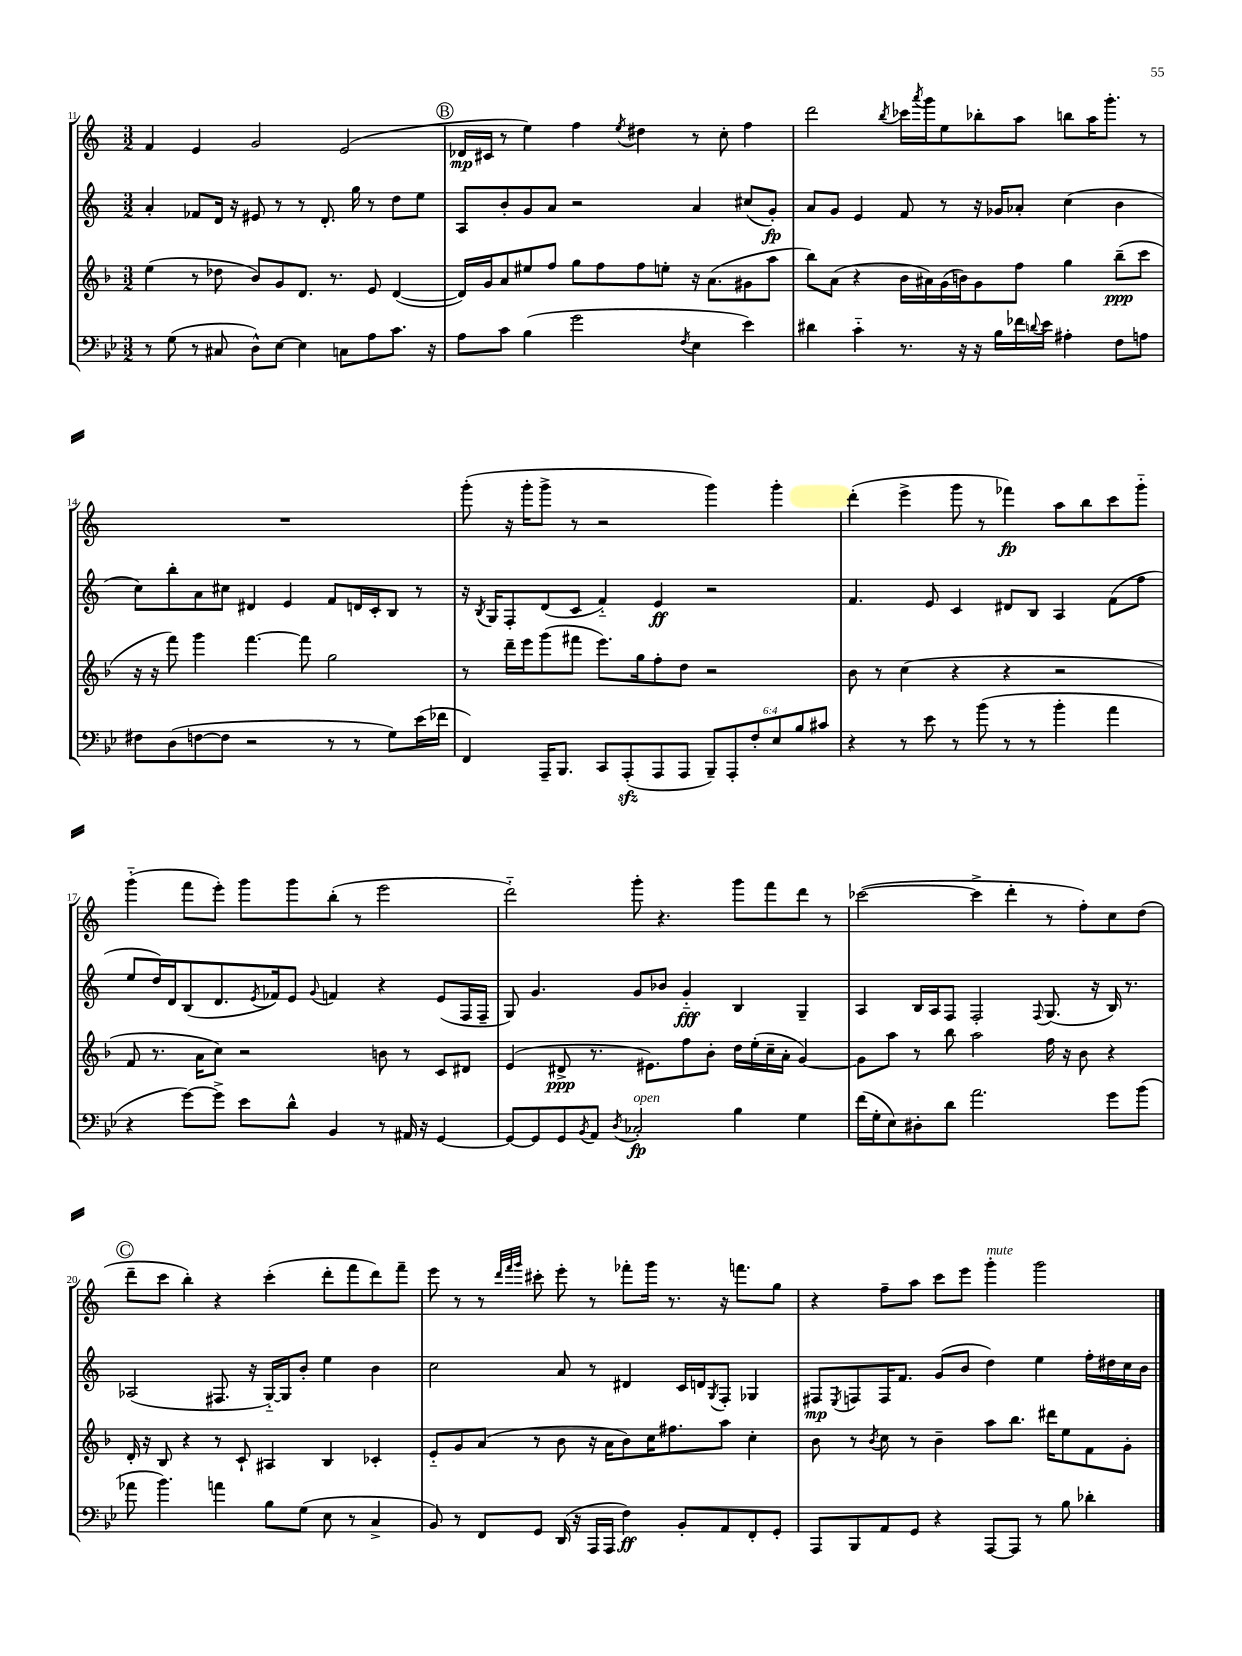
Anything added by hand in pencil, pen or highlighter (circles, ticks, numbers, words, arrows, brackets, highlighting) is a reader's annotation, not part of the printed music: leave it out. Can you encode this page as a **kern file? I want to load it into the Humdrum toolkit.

**kern	**kern	**kern	**kern
*staff4	*staff3	*staff2	*staff1
*clefF4	*clefG2	*clefG2	*clefG2
*k[b-e-]	*k[b-]	*k[]	*k[]
*M3/2	*M3/2	*M3/2	*M3/2
8r	(4ee	4a'	4f
(8G	.	.	.
8r	8r	8f-	4e
8C#	8dd-	16d	.
.	.	16r	.
8D^^)	8b-)	8e#	2g
[8E-	8g	8r	.
4E-]	8.d	8r	.
.	.	8.d'	.
.	8.r	.	.
8C	.	.	(2e
.	.	16gg	.
8A	8e	8r	.
8.c	([4d	8dd	.
.	.	8ee	.
16r	.	.	.
=	=	=	=
8A	16d])	8A	16d-
.	16g	.	16c#
8c	8a	8b'	8r
(4B-	8ee#	8g	4ee)
.	8ff	8a	.
2g	8gg	2r	4ff
.	8ff	.	.
.	.	.	8qee
.	8ff	.	4dd#
.	8ee'	.	.
8qF	.	.	.
4E-	16r	4a	8r
.	(8.a	.	.
.	.	.	8cc'
4e-)	8g#	(8cc#	4ff
.	8aa	8g')	.
=	=	=	=
4d#	8bb-)	8a	2ddd
.	(8a	8g	.
4c'~	4r	4e	.
.	.	.	8qbb
8.r	16b-	8f	16ccc-
.	.	.	8qaaa
.	16a#)	.	16ggg
.	(16g	8r	8ee
16r	16b)	.	.
16r	8g	16r	8bb-'
16B-	.	16g-	.
16f-	8ff	8a-'	8aa
8qqd	.	.	.
16e-	.	.	.
4A#'	4gg	(4cc	8bb
.	.	.	16aa
.	.	.	8.ggg'
8F	(8bb-~	4b	.
8A	8ccc	.	8r
=	=	=	=
8F#	16r	8cc)	1.r
.	16r	.	.
(8D	8fff)	8bb'	.
[8F	4ggg	8a	.
8F]	.	8cc#	.
2r	[4.fff	4d#	.
.	.	4e	.
.	8fff]	.	.
8r	2gg	8f	.
8r	.	16d	.
.	.	16c'	.
8G)	.	8B	.
(16e-	.	8r	.
16f-	.	.	.
=	=	=	=
4FF)	8r	16r	(8ggg'
.	.	8qB	.
.	.	16G	.
.	16ddd~	8F'	16r
.	16eee	.	16ggg'
16AAA~	(8ggg	(8d	8ggg^
8.BBB-	.	.	.
.	8fff#	8c	8r
8CC	8.eee)	4f'~)	2r
(8AAA'	.	.	.
.	16gg	.	.
8AAA	8ff'	4e	.
8AAA	8dd	.	.
12BBB-~)	2r	2r	4ggg)
12AAA'	.	.	.
12F'	.	.	.
12E-	.	.	4ggg'
12B-	.	.	.
12c#	.	.	.
=	=	=	=
4r	8b-	4.f	(4ddd'
.	8r	.	.
8r	(4cc	.	4eee^
8e-	.	8e	.
8r	4r	4c	8ggg
(8b-	.	.	8r
8r	4r	8d#	4fff-)
8r	.	8B	.
4b-'	2r	4A	8aa
.	.	.	8bb
4a	.	(8f	8ccc
.	.	8ff	8ggg'~
=	=	=	=
4r	8f	8ee	(4ggg'~
.	8.r	16dd)	.
.	.	16d	.
[8g)	.	(8B	8fff
.	16a	.	.
8g^]	8cc)	8.d	8eee')
8e-	2r	.	8ggg
.	.	8qe	.
.	.	16f-)	.
8d^^	.	8e	8ggg
.	.	8qqg	.
4BB-	.	4f	(8bb'
.	.	.	8r
8r	8b	4r	2eee
16AA#	8r	.	.
16r	.	.	.
[4GG	8c	(8e	.
.	8d#	16F	.
.	.	16F~	.
=	=	=	=
8GG_	(4e	8G)	2ddd'~)
8GG]	.	4.g	.
8GG	8d#^	.	.
8qBB-	.	.	.
8AA	8.r	.	.
8qD	.	.	.
2C-'	.	8g	8ggg'
.	8.e#)	.	.
.	.	8b-	4.r
.	8ff	4g'~	.
.	8b-'	.	.
4B-	16dd	4B	8ggg
.	(16ee'	.	.
.	16cc~	.	8fff
.	16a'	.	.
4G	[4g)	4G~	8ddd
.	.	.	8r
=	=	=	=
(16f	8g]	4A	([2ccc-
16G'	.	.	.
8E-)	8aa	.	.
8D#'	8r	16B	.
.	.	16A	.
8d	8bb-	8F	.
2.a	2aa	2F'	4ccc-^]
.	.	.	4ddd'
.	.	8qqF	.
.	16ff	(8.G	8r
.	16r	.	.
.	8b-	.	8ff')
.	.	16r	.
8g	4r	16B)	8cc
.	.	8.r	.
(8b-	.	.	(8dd
=	=	=	=
8a-	16d'	(2A-	8ddd~
.	16r	.	.
4.b-)	8B-	.	8ccc
.	4r	.	4bb')
4a	8r	8.F#	4r
.	8c`	.	.
.	.	16r	.
8B-	4A#	[16G'~)	(4ccc'
.	.	16G]	.
(8G	.	8b'	.
8E-	4B-	4ee	8ddd'
8r	.	.	8fff
4C^	4c-'	4b	8ddd)
.	.	.	8fff~
=	=	=	=
8BB-)	8e'~	2cc	8eee
8r	8g	.	8r
8FF	(8a	.	8r
.	.	.	32qqddd
.	.	.	32qqfff
.	.	.	32qqggg
8GG	8r	.	8ccc#'
(16DD	8b-	8a	8eee'
16r	.	.	.
16AAA	16r	8r	8r
16AAA	16a	.	.
4F)	8b-)	4d#	8fff-'
.	16cc	.	16ggg
.	8.ff#	.	8.r
8BB-'	.	16c	.
.	.	16d	.
.	.	8qG	.
8AA	8aa	8F'	16r
.	.	.	8.fff
8FF'	4cc'	4G-	.
8GG'	.	.	8gg
=	=	=	=
8AAA	8b-	8F#	4r
.	.	8qE	.
8BBB-	8r	8F	.
.	8qb-	.	.
8AA	8cc	16F	8ff~
.	.	8.f	.
8GG	8r	.	8aa
4r	4b-~	(8g	8ccc
.	.	8b	8eee
[8AAA	8aa	4dd)	4ggg'
8AAA]	8.bb-	.	.
8r	.	4ee	2ggg
.	16ddd#	.	.
8B-	8ee	.	.
4d-'	8f	16ff'	.
.	.	16dd#	.
.	8g'	16cc	.
.	.	16b	.
==	==	==	==
*-	*-	*-	*-
